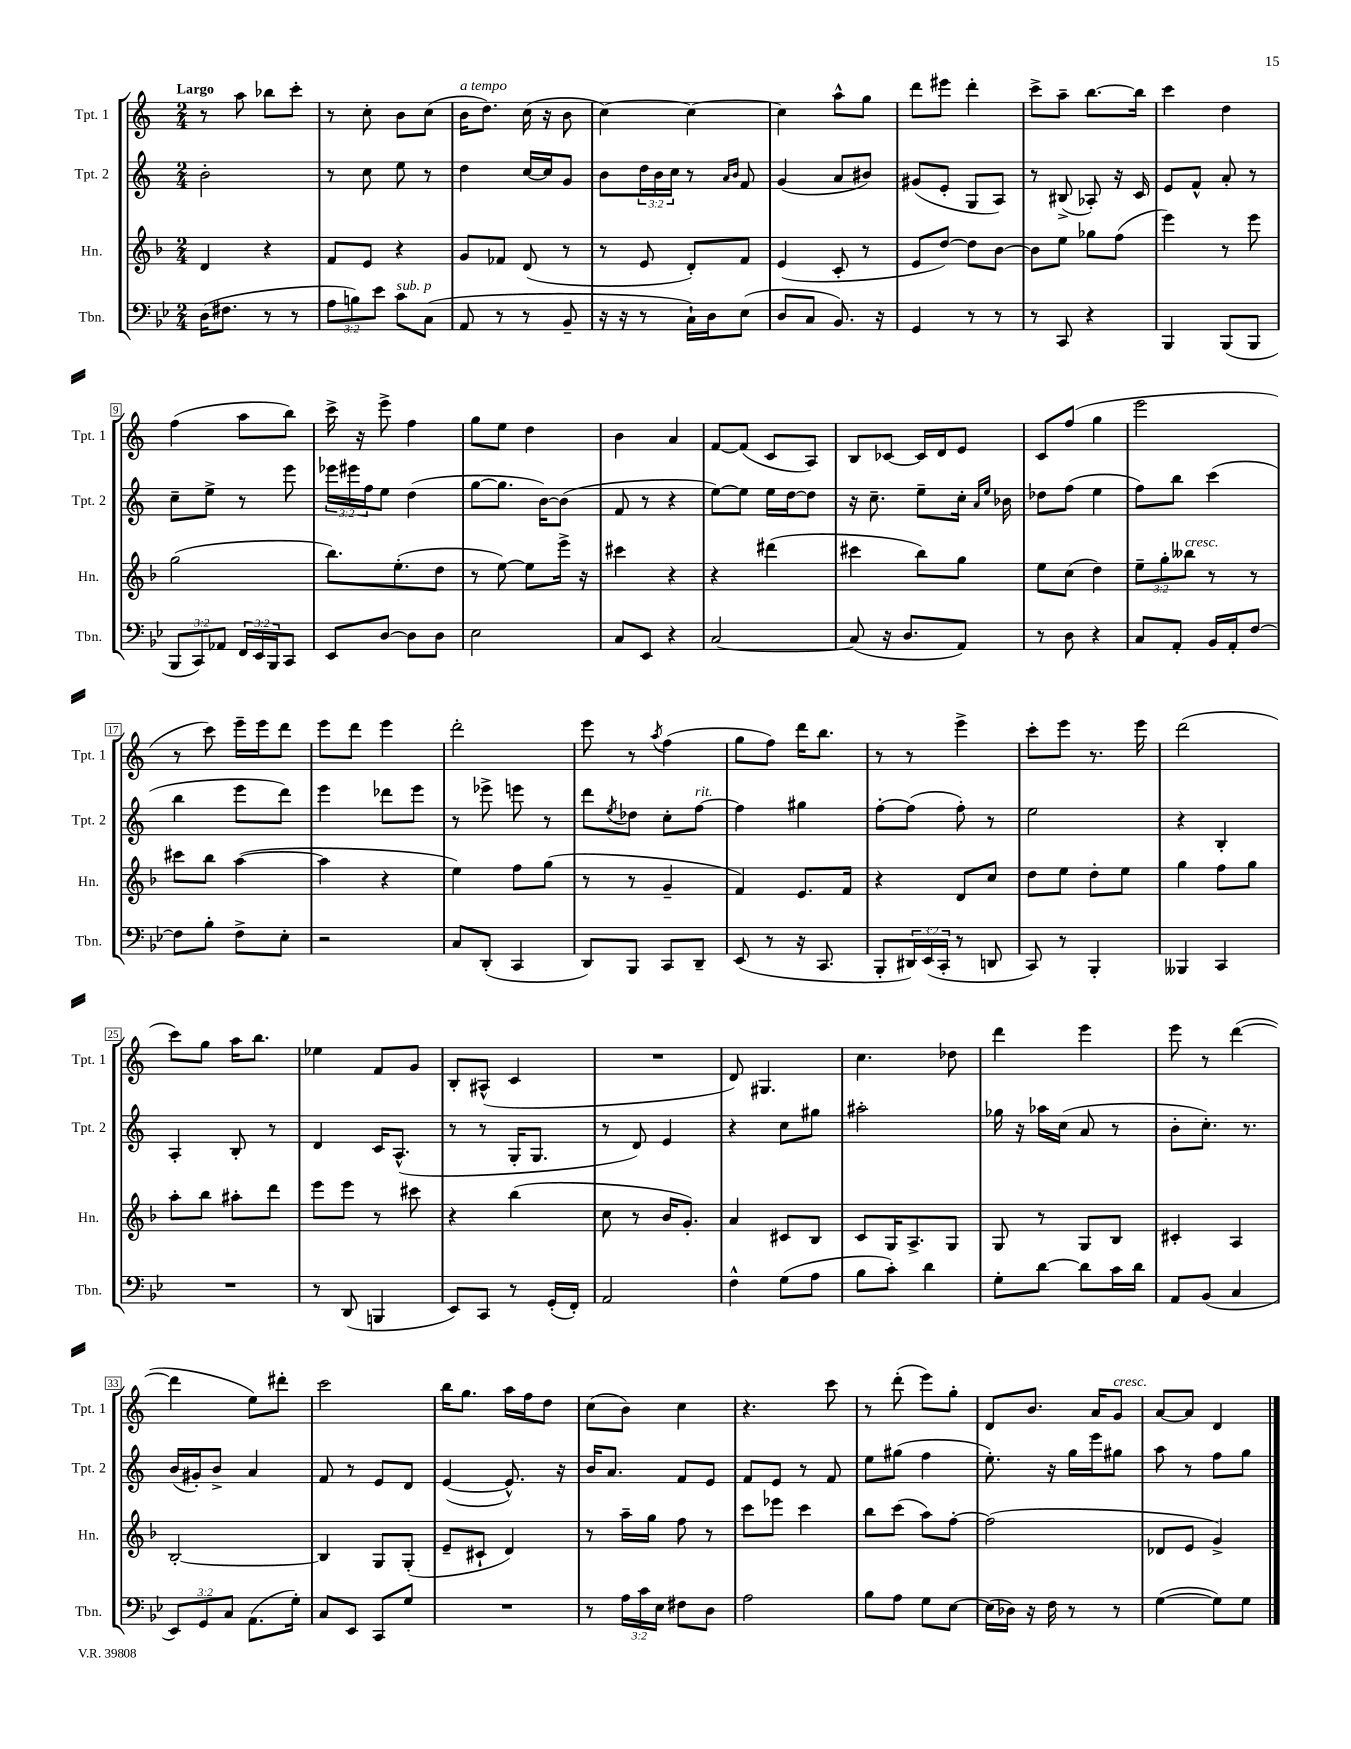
<<
\new StaffGroup <<
\new Staff = "s0" \with { instrumentName = "Tpt. 1" shortInstrumentName = "Tpt. 1" } {
    \clef treble \key c \major \numericTimeSignature \time 2/4 \tempo "Largo"
    r8 a''8 bes''8 c'''8-. |
    r8 c''8-. b'8 c''8( |
    b'16^\markup { \italic "a tempo" } d''8.) c''16( r16 b'8 |
    c''4~) c''4~ |
    c''4 a''8-^ g''8 |
    d'''8 eis'''8 d'''4-. |
    c'''8-> a''8-- b''8.~ b''16 |
    c'''4 d''4 |
    f''4( a''8 b''8) |
    c'''16-> r16 e'''8-> f''4 |
    g''8 e''8 d''4 |
    b'4 a'4 |
    f'8~ f'8( c'8 a8) |
    b8 ces'8~ ces'16 d'16 e'8 |
    c'8 f''8( g''4 |
    e'''2 |
    r8 c'''8) e'''16-- e'''16 d'''8 |
    e'''8 d'''8 e'''4 |
    d'''2-. |
    e'''8 r8 \acciaccatura { a''8 } f''4( |
    g''8 f''8) d'''16 b''8. |
    r8 r8 e'''4-> |
    c'''8-. e'''8 r8. e'''16 |
    d'''2( |
    c'''8) g''8 a''16 b''8. |
    ees''4 f'8 g'8 |
    b8-. ais8-^( c'4 |
    R2 |
    d'8) gis4. |
    c''4. des''8 |
    d'''4 e'''4 |
    e'''8 r8 d'''4~( |
    d'''4 e''8) dis'''8-. |
    c'''2 |
    b''16 g''8. a''16 f''16 d''8 |
    c''8( b'8) c''4 |
    r4. c'''8 |
    r8 d'''8-.( e'''8) g''8-. |
    d'8 b'8. a'16 g'8^\markup { \italic "cresc." } |
    a'8~ a'8 d'4 \bar "|." |
}
\new Staff = "s1" \with { instrumentName = "Tpt. 2" shortInstrumentName = "Tpt. 2" } {
    \clef treble \key c \major \numericTimeSignature \time 2/4 \override Staff.TupletNumber.text = #tuplet-number::calc-fraction-text
    b'2-. |
    r8 c''8 e''8 r8 |
    d''4 c''16~ c''16 g'8 |
    b'8 \tuplet 3/2 { d''16 b'16 c''16 } r8 \grace { a'16 b'16 } f'8 |
    g'4( a'8 bis'8) |
    gis'8( e'8-. g8 a8) |
    r8 bis8->( aes8-.) r16 c'16 |
    e'8 f'8-^ a'8-. r8 |
    c''8-- e''8-> r8 e'''8 |
    \tuplet 3/2 { ees'''16 eis'''16 f''16 } e''8 d''4( |
    g''8~ g''8. b'16~) b'8( |
    f'8 r8 r4 |
    e''8~) e''8 e''16 d''16~ d''8 |
    r16 c''8.-- e''8-- c''16-. \grace { a'16 e''16 } bes'16 |
    des''8 f''8( e''4 |
    f''8) b''8 c'''4( |
    b''4 e'''8 d'''8) |
    e'''4 des'''8 e'''8 |
    r8 ees'''8-> e'''8 r8 |
    d'''8 \acciaccatura { e''8 } des''8 c''8-. f''8~^\markup { \italic "rit." } |
    f''4 gis''4 |
    f''8~-. f''8( f''8-.) r8 |
    e''2 |
    r4 b4-. |
    a4-. b8-. r8 |
    d'4 c'16 a8.-^( |
    r8 r8 g16-. g8. |
    r8 d'8) e'4 |
    r4 c''8 gis''8 |
    ais''2-. |
    ges''16 r16 aes''16 c''16( a'8 r8 |
    b'8-. c''8.-.) r8. |
    b'16( gis'16-.) b'8-> a'4 |
    f'8 r8 e'8 d'8 |
    e'4~( e'8.-^) r16 |
    b'16 a'8. f'8 e'8 |
    f'8 e'8 r8 f'8 |
    e''8 gis''8( f''4 |
    e''8.-.) r16 g''16 e'''16 gis''8 |
    a''8 r8 f''8 g''8 \bar "|." |
}
\new Staff = "s2" \with { instrumentName = "Hn." shortInstrumentName = "Hn." } {
    \clef treble \key f \major \numericTimeSignature \time 2/4 \override Staff.TupletNumber.text = #tuplet-number::calc-fraction-text
    d'4 r4 |
    f'8 e'8 r4 |
    g'8 fes'8 d'8( r8 |
    r8 e'8 d'8-.) f'8 |
    e'4( c'8-. r8 |
    e'8 d''8~) d''8 bes'8~ |
    bes'8 e''8 ges''8 f''8( |
    e'''4) r8 e'''8 |
    g''2( |
    bes''8.) e''8.-.( d''8 |
    r8 e''8~) e''8 e'''16-> r16 |
    cis'''4 r4 |
    r4 dis'''4( |
    cis'''4 bes''8) g''8 |
    e''8 c''8( d''4) |
    \tuplet 3/2 { e''8-- g''8-. beses''8^\markup { \italic "cresc." } } r8 r8 |
    cis'''8 bes''8 a''4~( |
    a''4 r4 |
    e''4) f''8 g''8( |
    r8 r8 g'4-- |
    f'4) e'8. f'16 |
    r4 d'8 c''8 |
    d''8 e''8 d''8-. e''8 |
    g''4 f''8 g''8 |
    a''8-. bes''8 ais''8-. d'''8 |
    e'''8 e'''8 r8 cis'''8 |
    r4 bes''4( |
    c''8 r8 bes'16 g'8.-.) |
    a'4 cis'8 bes8 |
    c'8 g16 a8.-> g8 |
    g8 r8 g8 bes8 |
    cis'4-. a4 |
    bes2~-. |
    bes4 g8 g8-.( |
    e'8-- cis'8-! d'4) |
    r8 a''16-- g''16 f''8 r8 |
    c'''8 ees'''8 c'''4 |
    bes''8 c'''8( a''8) f''8~-. |
    f''2( |
    des'8 e'8 g'4->) \bar "|." |
}
\new Staff = "s3" \with { instrumentName = "Tbn." shortInstrumentName = "Tbn." } {
    \clef bass \key bes \major \numericTimeSignature \time 2/4 \override Staff.TupletNumber.text = #tuplet-number::calc-fraction-text
    d16( fis8. r8 r8 |
    \tuplet 3/2 { a8 b8) ees'8 } c'8^\markup { \italic "sub. p" } c8( |
    a,8 r8 r8 bes,8-- |
    r16 r16 r8 c16-!) d16 ees8( |
    d8 c8 bes,8.) r16 |
    g,4 r8 r8 |
    r8 c,8 r4 |
    bes,,4 bes,,8( bes,,8 |
    \tuplet 3/2 { bes,,8 c,8) aes,8 } \tuplet 3/2 { f,16 ees,16 bes,,16 } c,8 |
    ees,8 d8~ d8 d8 |
    ees2 |
    c8 ees,8 r4 |
    c2~ |
    c8( r16 d8. a,8) |
    r8 d8 r4 |
    c8 a,8-. bes,16 a,16-. f8~ |
    f8 bes8-. f8-> ees8-. |
    r2 |
    c8 d,8-.( c,4 |
    d,8) bes,,8 c,8 d,8-- |
    ees,8( r8 r16 c,8. |
    bes,,8-. \tuplet 3/2 { dis,16) ees,16( c,16-. } r8 d,8 |
    c,8) r8 bes,,4-. |
    beses,,4 c,4 |
    R2 |
    r8 d,8( b,,4 |
    ees,8) c,8 r8 g,16-.( f,16-.) |
    a,2 |
    f4-^ g8( a8 |
    bes8 c'8-.) d'4 |
    g8-. d'8~ d'8 c'16 d'16 |
    a,8 bes,8( c4 |
    \tuplet 3/2 { ees,8) g,8 c8 } a,8.( g16-.) |
    c8 ees,8 c,8 g8 |
    R2 |
    r8 \tuplet 3/2 { a16 c'16 ees16 } fis8 d8 |
    a2 |
    bes8 a8 g8 ees8~ |
    ees16( des16) r16 f16 r8 r8 |
    g4~( g8) g8 \bar "|." |
}
>>
>>
\layout { \context { \Score \override BarNumber.stencil = #(make-stencil-boxer 0.1 0.3 ly:text-interface::print) } }
